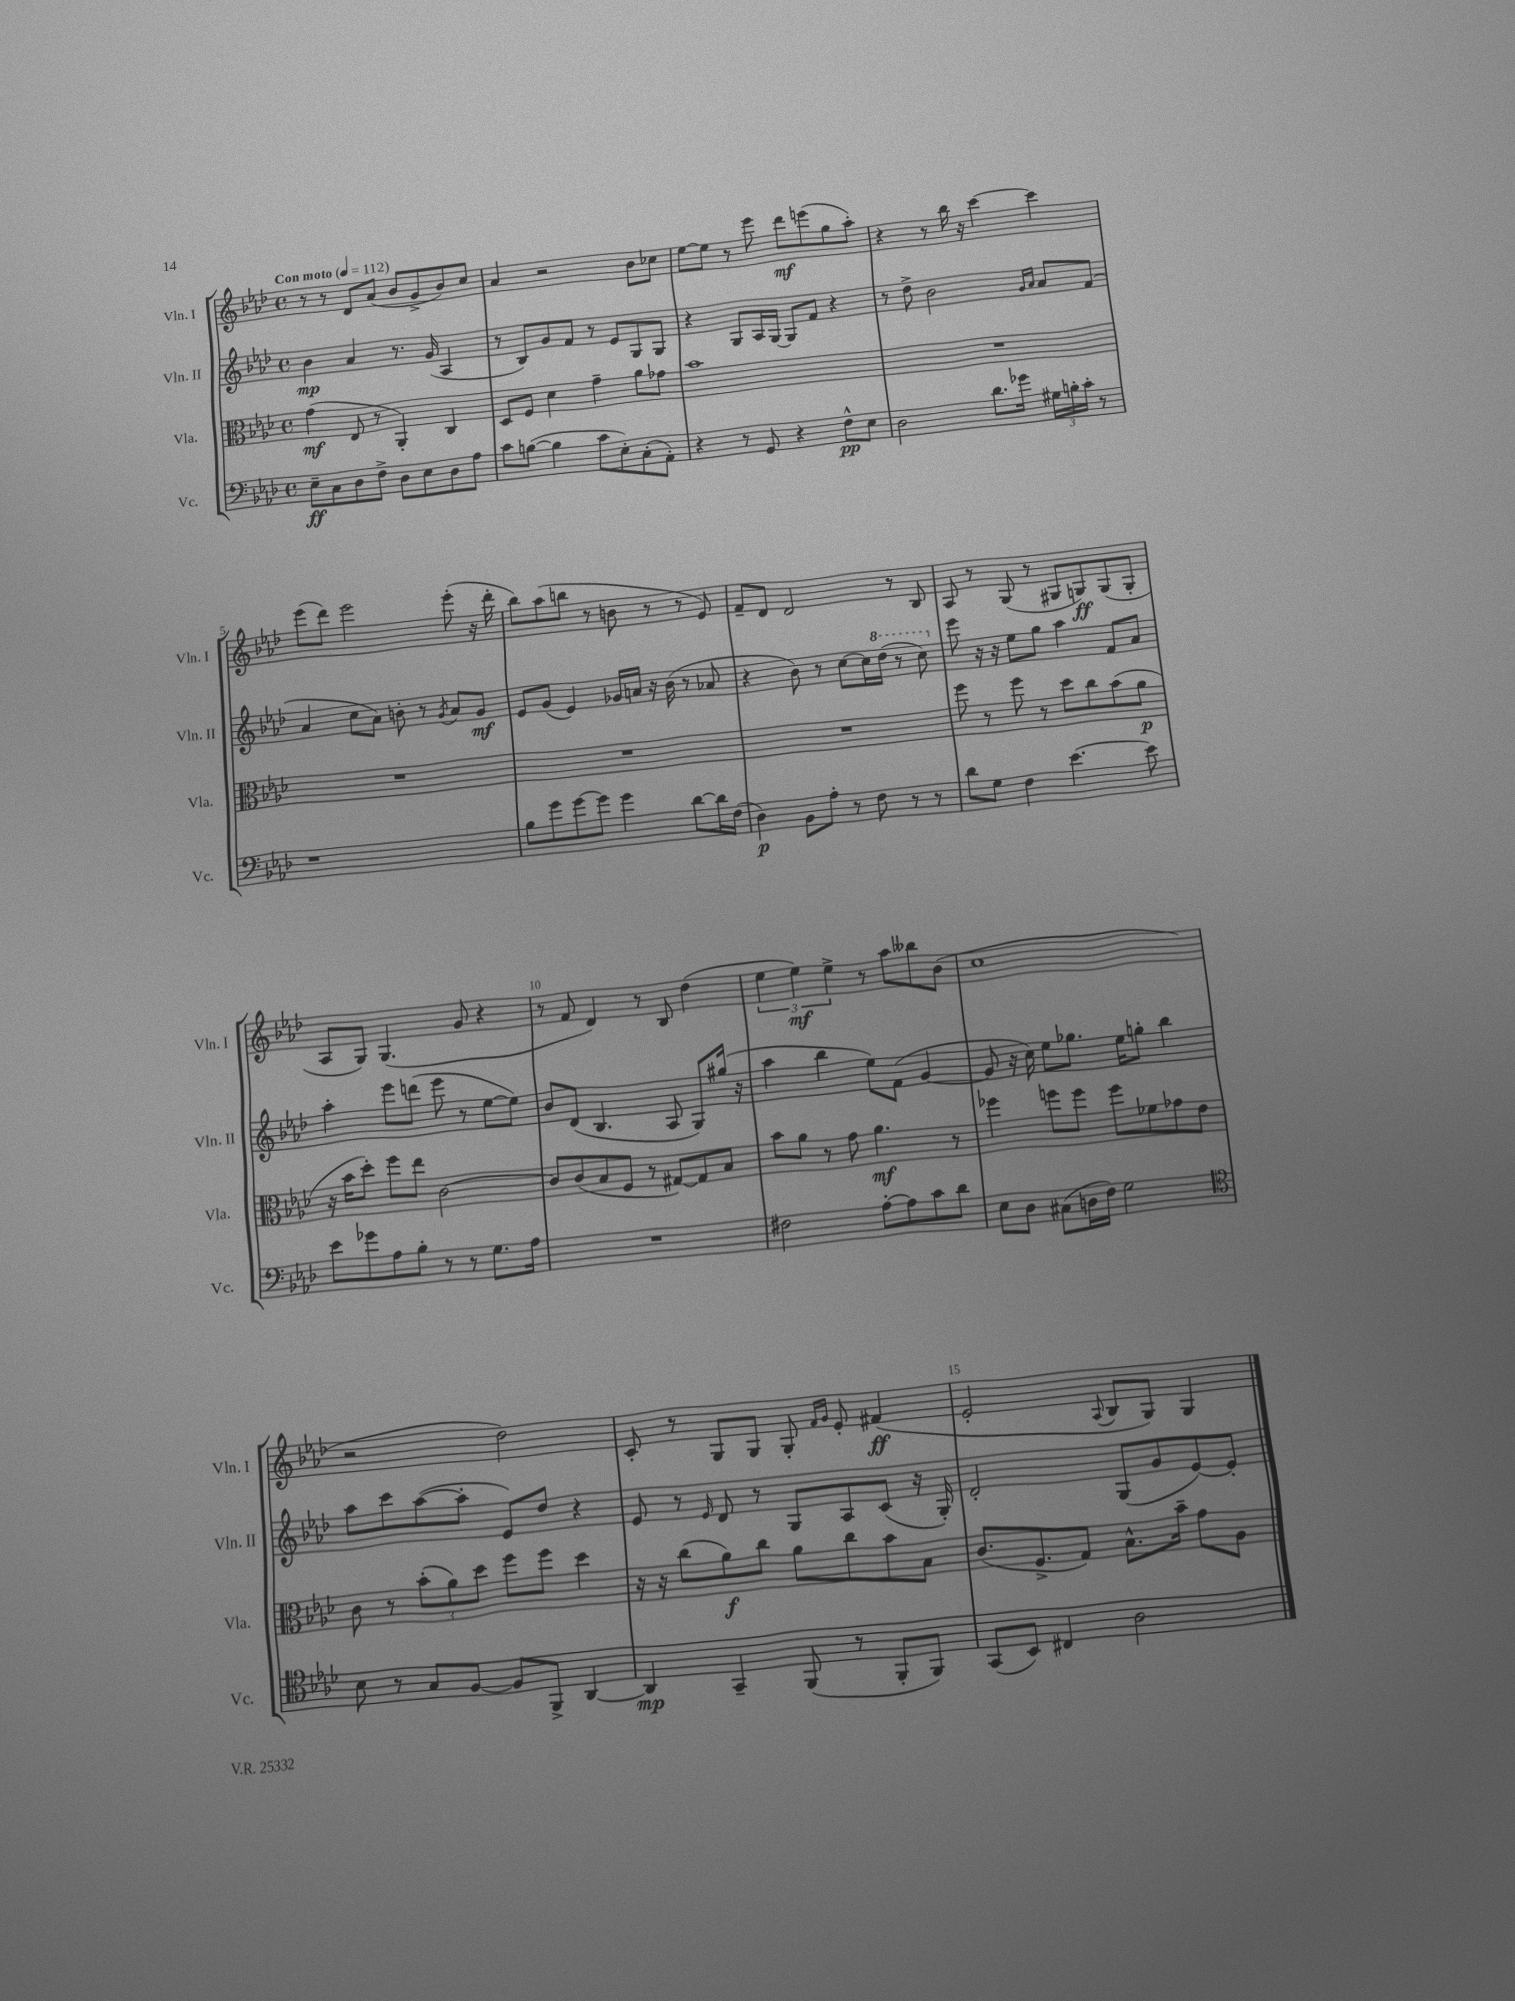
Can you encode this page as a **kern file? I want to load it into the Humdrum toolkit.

**kern	**dynam	**kern	**dynam	**kern	**dynam	**kern	**dynam
*part4	*part4	*part3	*part3	*part2	*part2	*part1	*part1
*staff4	*staff4	*staff3	*staff3	*staff2	*staff2	*staff1	*staff1
*I"Vc.	*	*I"Vla.	*	*I"Vln. II	*	*I"Vln. I	*
*I'Vc.	*	*I'Vla.	*	*I'Vln. II	*	*I'Vln. I	*
*clefF4	*	*clefC3	*	*clefG2	*	*clefG2	*
*k[b-e-a-d-]	*	*k[b-e-a-d-]	*	*k[b-e-a-d-]	*	*k[b-e-a-d-]	*
*M4/4	*	*M4/4	*	*M4/4	*	*M4/4	*
*met(c)	*	*met(c)	*	*met(c)	*	*met(c)	*
*MM112	*	*MM112	*	*MM112	*	*MM112	*
=1	=1	=1	=1	=1	=1	=1	=1
!	!	!	!	!	!	!LO:TX:a:B:t=Con moto	!
8E-~\L	ff	(4g\	mf	4b-\	mp	8r	.
8C\	.	.	.	.	.	8r	.
8D-\	.	8E-/	.	4a-/	.	8d-/L	.
8F^\J	.	8r	.	.	.	(8a-/J	.
8D-\L	.	4AA-'/)	.	8.r	.	8b-/L	.
8E-\	.	.	.	.	.	8g^/	.
.	.	.	.	(16g/	.	.	.
8D-\	.	4C/	.	4A-/	.	8b-/)	.
8A-\J	.	.	.	.	.	8cc/J	.
=2	=2	=2	=2	=2	=2	=2	=2
8c\L	.	8D-/L	.	8r	.	4a-/	.
([8Bn\J	.	8F/J	.	8B-/L)	.	.	.
4B\]	.	4d-\	.	8g/	.	2r	.
.	.	.	.	8f/J	.	.	.
8c\L	.	4g~\	.	8r	.	.	.
8E-'\)	.	.	.	8e-/L	.	.	.
(8C'\	.	8a-\L	.	8G/	.	8b-\L	.
8AA-'\J)	.	8g-X\J	.	8G/J	.	8cc-X\J	.
=3	=3	=3	=3	=3	=3	=3	=3
4r	.	1b-	.	4r	.	[8ee-\L	.
.	.	.	.	.	.	8ee-\J]	.
8r	.	.	.	8G/L	.	8r	.
8GG/	.	.	.	16A-/L	.	8eee-\	.
.	.	.	.	[16G/JJ	.	.	.
4r	.	.	.	8G/L]	.	8ddd-\L	mf
.	.	.	.	8f/J	.	(8eeen\	.
8F^^\L	pp	.	.	4r	.	8gg\	.
8E-\J	.	.	.	.	.	8aa-'\J)	.
=4	=4	=4	=4	=4	=4	=4	=4
2D-\	.	1r	.	8r	.	4r	.
.	.	.	.	8dd-^\	.	.	.
.	.	.	.	2b-\	.	8r	.
.	.	.	.	.	.	16bb-\	.
.	.	.	.	.	.	16r	.
8.d-\L	.	.	.	.	.	[4ccc\	.
16g-X\Jk	.	.	.	.	.	.	.
.	.	.	.	16qqg/LL	.	.	.
.	.	.	.	16qqa-/JJ	.	.	.
24G#X\LL	.	.	.	8a-/L	.	4ccc\]	.
24Bn'\	.	.	.	.	.	.	.
24c'\JJ	.	.	.	.	.	.	.
8r	.	.	.	(8f/J	.	.	.
!!LO:LB:g=z
=5	=5	=5	=5	=5	=5	=5	=5
1r	.	1r	.	4a-/	.	(8eee-\L	.
.	.	.	.	.	.	8ddd-\J)	.
.	.	.	.	8cc\L	.	2eee-\	.
.	.	.	.	8a-\J)	.	.	.
.	.	.	.	8bn'\	.	.	.
.	.	.	.	8r	.	.	.
.	.	.	.	8qg/	.	.	.
.	.	.	.	8a-/L	.	(8eee-'\	.
.	.	.	.	8g/J	mf	16r	.
.	.	.	.	.	.	16ddd-'\	.
=6	=6	=6	=6	=6	=6	=6	=6
8B-\L	.	1r	.	8e-/L	.	8bb-\L)	.
8g\	.	.	.	(8g/J	.	(8aa-\	.
[8g\	.	.	.	4e-/)	.	8bbn\J	.
8g\J]	.	.	.	.	.	8r	.
4g\	.	.	.	16g-X/LL	.	8bn\	.
.	.	.	.	16an/JJ	.	.	.
.	.	.	.	16r	.	8r	.
.	.	.	.	(16b-\	.	.	.
[8d-\L	.	.	.	8r	.	8r	.
16d-\L]	.	.	.	8a-X/	.	8e-/)	.
(16F\JJ	.	.	.	.	.	.	.
=7	=7	=7	=7	=7	=7	=7	=7
4D-\)	p	1r	.	4r	.	8f~/L	.
.	.	.	.	.	.	8d-/J	.
8BB-\L	.	.	.	8b-\)	.	2d-/	.
8A-'\J	.	.	.	8r	.	.	.
8r	.	.	.	[8cc\L	.	.	.
8F\	.	.	.	16cc\L]	.	.	.
*	*	*	*	*8va	*	*	*
.	.	.	.	(16ddd-\JJ	.	.	.
8r	.	.	.	8r	.	8r	.
8r	.	.	.	8ccc\)	.	8B-/	.
=8	=8	=8	=8	=8	=8	=8	=8
*	*	*	*	*X8va	*	*	*
8d-\L	.	8ff\	.	8eee-\	.	8A-/	.
8G\J	.	8r	.	16r	.	8r	.
.	.	.	.	16r	.	.	.
4F\	.	8ff\	.	8ee-\L	.	(8G/	.
.	.	8r	.	8gg\J	.	8r	.
[4.e-\	.	8dd-\L	.	4aa-\	.	8G#X/L	.
.	.	8cc\	.	.	.	8Gn/)	ff
.	.	(8b-\	.	8f/L	.	(8G/	.
8e-\]	.	8a-\J	p	8a-/J	.	8G'/J	.
!!LO:LB:g=z
=9	=9	=9	=9	=9	=9	=9	=9
8e-\L	.	16r	.	4aa-'\	.	8A-/L	.
.	.	16b-\KL	.	.	.	.	.
8g-X\	.	8dd-'\J)	.	.	.	8G/J)	.
8A-\	.	8ff\L	.	8eee-\L	.	(4.G/	.
8B-'\J	.	8ee-\J	.	(8dddn\J	.	.	.
8r	.	[2c\	.	8eee-\	.	.	.
8r	.	.	.	8r	.	8g/	.
8.G\L	.	.	.	[8ee-\L	.	4r	.
.	.	.	.	8ee-\J])	.	.	.
16A-\Jk	.	.	.	.	.	.	.
=10	=10	=10	=10	=10	=10	=10	=10
1r	.	8c/L]	.	8b-/L	.	8r	.
.	.	(8c/	.	(8d-/J	.	8f/	.
.	.	8B-/	.	4.B-/	.	4d-/)	.
.	.	8F/J	.	.	.	.	.
.	.	8r	.	.	.	8r	.
.	.	[8G#X/L)	.	8A-/	.	8B-/	.
.	.	8G#/]	.	8G/L)	.	(4dd-\	.
.	.	8B-/J	.	(16gg#X/Jk	.	.	.
.	.	.	.	16r	.	.	.
=11	=11	=11	=11	=11	=11	=11	=11
2F#X\	.	8b-\L	.	4aa-\	.	6ee-\	.
.	.	8a-\J	.	.	.	.	.
.	.	.	.	.	.	6ee-\)	mf
.	.	8r	.	4bb-\	.	.	.
.	.	.	.	.	.	6ee-^\	.
.	.	8g\	.	.	.	.	.
[8A-'\L	.	4.a-\	mf	8ee-\L)	.	8r	.
8A-\]	.	.	.	(8f\J	.	8aa-\L	.
8c\	.	.	.	[4g/	.	8bb--X\	.
8d-\J	.	8r	.	.	.	(8b-\J	.
=12	=12	=12	=12	=12	=12	=12	=12
8E-\L	.	4ff-X\	.	8g/]	.	1cc	.
8D-\J	.	.	.	16r	.	.	.
.	.	.	.	16cc\)	.	.	.
(8C#X\L	.	8ffn\L	.	8ee-\L	.	.	.
16Dn\L	.	8ff\J	.	8.gg-X\J	.	.	.
16F\JJ)	.	.	.	.	.	.	.
2G\	.	8ff\L	.	.	.	.	.
.	.	.	.	16ee-\KL	.	.	.
.	.	8f-X\	.	8ggn'\J	.	.	.
.	.	8g-X\	.	4bb-\	.	.	.
.	.	8e-\J	.	.	.	.	.
!!LO:LB:g=z
=13	=13	=13	=13	=13	=13	=13	=13
*clefC4	*	*	*	*	*	*	*
8B-\	.	8c\	.	8aa-\L	.	2r	.
8r	.	8r	.	8ccc\	.	.	.
8G/L	.	(12b-'\L	.	([8aa-\	.	.	.
.	.	12a-\)	.	.	.	.	.
[8F/J	.	.	.	8aa-'\J]	.	.	.
.	.	12dd-\J	.	.	.	.	.
8F/L]	.	8ff\L	.	8e-/L)	.	2dd-\)	.
8FF^/J	.	8ff\J	.	8dd-/J	.	.	.
[4AA-/	.	4dd-\	.	4r	.	.	.
=14	=14	=14	=14	=14	=14	=14	=14
4AA-/]	mp	16r	.	8e-/	.	8c'/	.
.	.	16r	.	.	.	.	.
.	.	(8cc\L	.	8r	.	8r	.
.	.	.	.	16qqe-/	.	.	.
4GG~/	.	8a-\)	f	8d-/	.	8G/L	.
.	.	8cc\J	.	8r	.	8G/J	.
(8FF/	.	8a-\L	.	8G/L	.	8G'/	.
.	.	.	.	.	.	16qqf/LL	.
.	.	.	.	.	.	16qqg/JJ	.
8r	.	8cc\	.	8A-/	.	8e-'/	.
8FF'/L	.	8b-\	.	(8c/J	.	(4f#X/	ff
8FF/J)	.	8B-\J	.	16r	.	.	.
.	.	.	.	16G'/)	.	.	.
=15	=15	=15	=15	=15	=15	=15	=15
(8GG/L	.	(8.c/L	.	2d-'/	.	2e-'/	.
8BB-/J)	.	.	.	.	.	.	.
.	.	8.F^/	.	.	.	.	.
4C#X/	.	.	.	.	.	.	.
.	.	8G/J)	.	.	.	.	.
.	.	.	.	.	.	8qqA-/	.
2A-\	.	8.B-^^\L	.	(8G/L	.	8B-/L	.
.	.	.	.	8g/	.	8G/J)	.
.	.	16b-~\Jk	.	.	.	.	.
.	.	8g\L	.	[8e-/)	.	4G/	.
.	.	8A-\J	.	8e-'/J]	.	.	.
==	==	==	==	==	==	==	==
*-	*-	*-	*-	*-	*-	*-	*-
